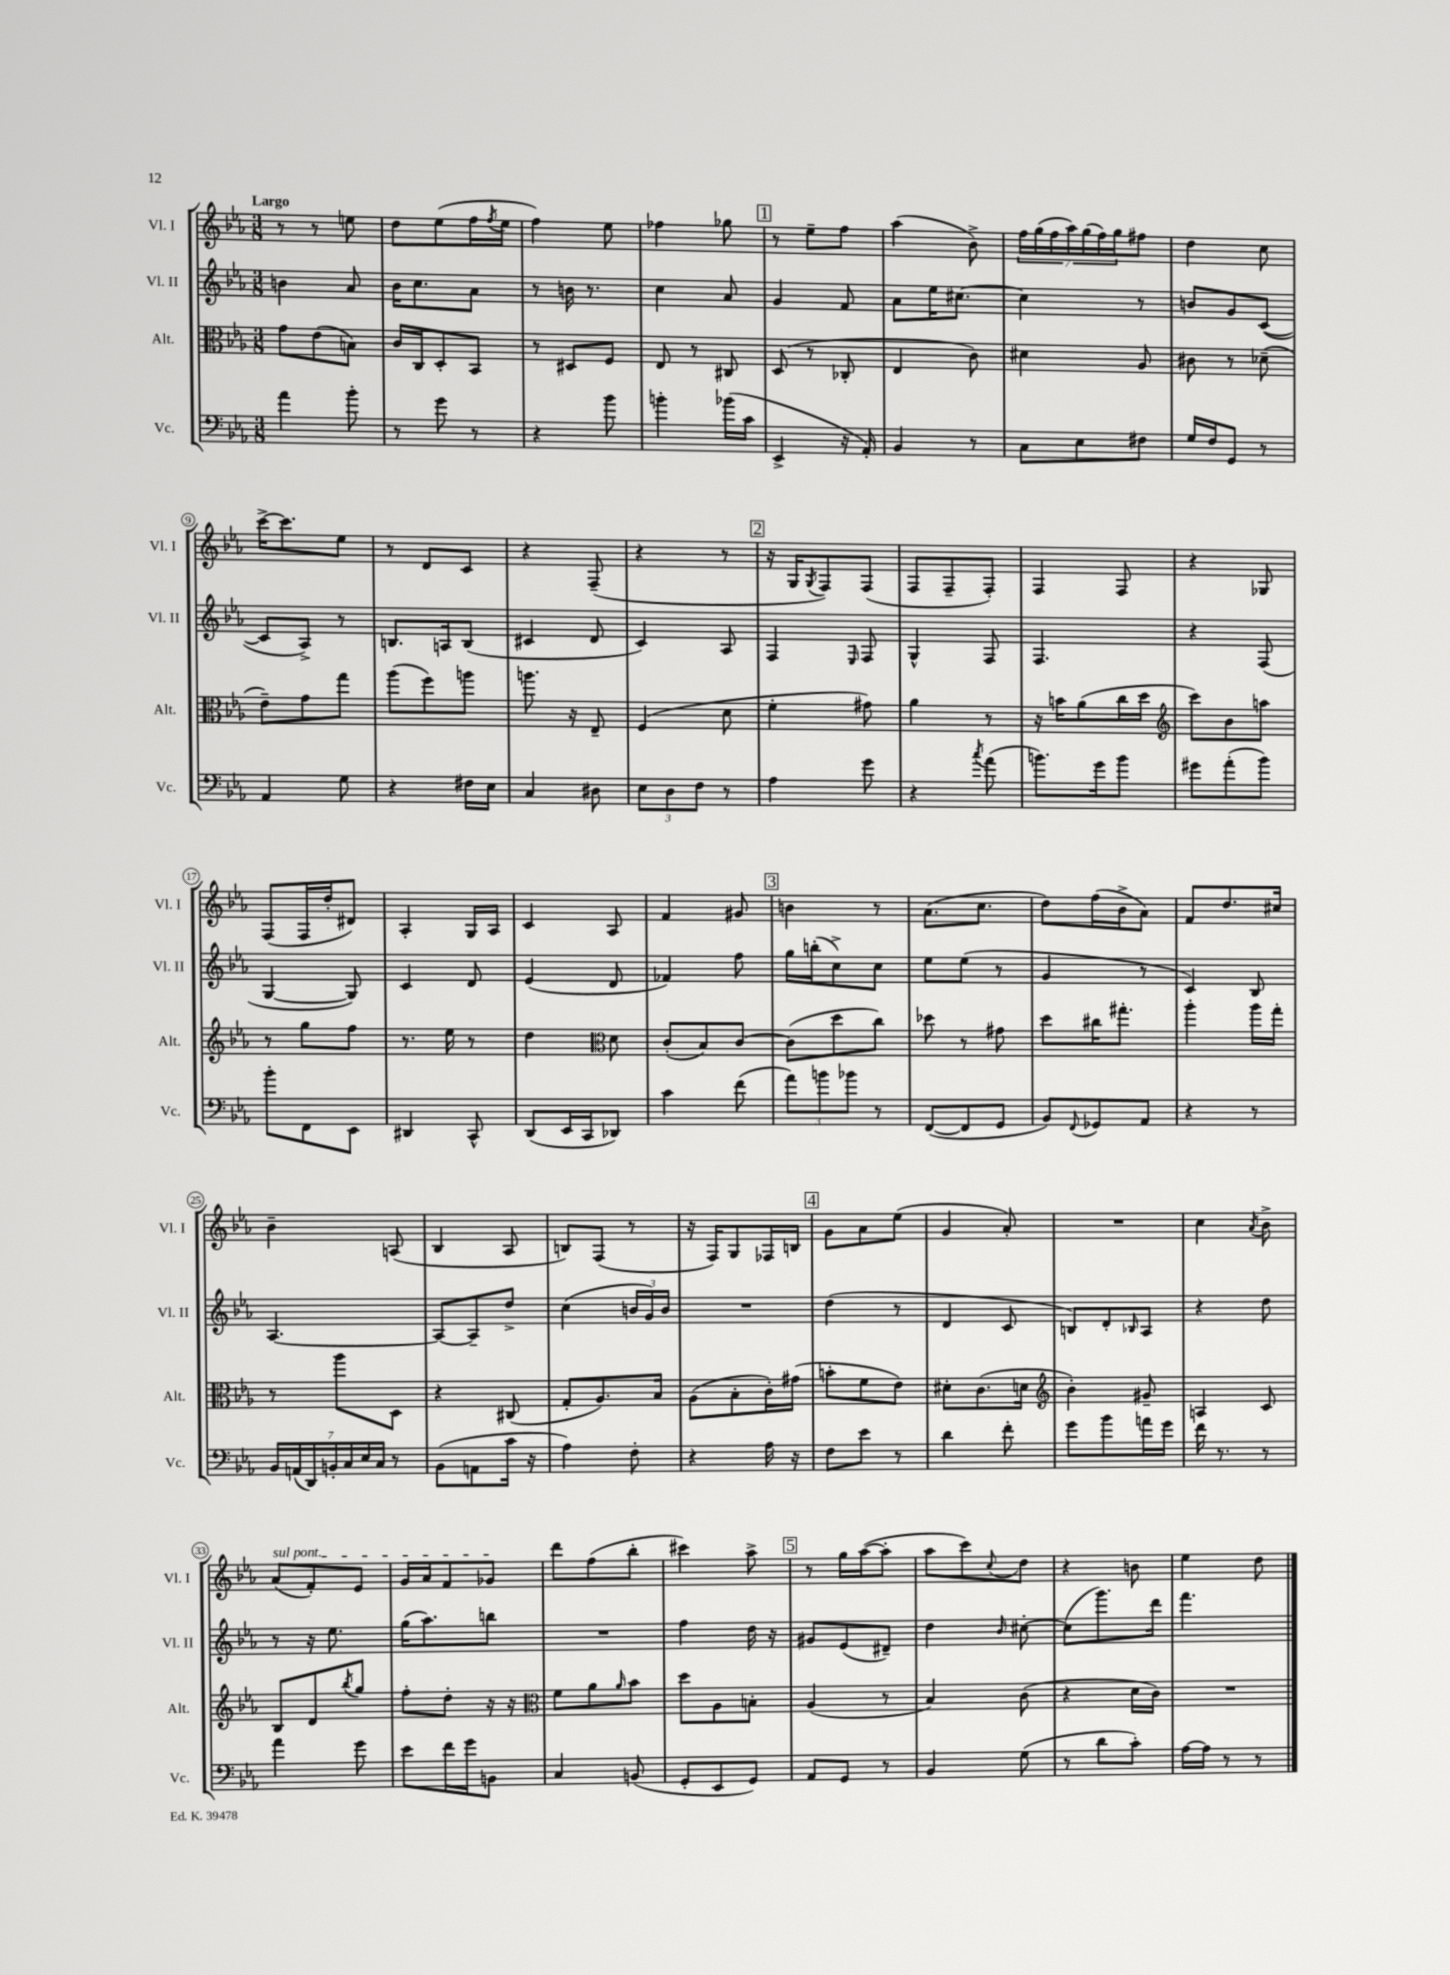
<<
\new StaffGroup <<
\new Staff = "s0" \with { instrumentName = "Vl. I" shortInstrumentName = "Vl. I" } {
    \clef treble \key ees \major \numericTimeSignature \time 3/8 \tempo "Largo"
    r8 r8 e''8 |
    d''8 ees''8( f''16 \acciaccatura { f''8 } ees''16 |
    f''4) ees''8 |
    fes''4 ges''8 |
    \mark \markup { \box "1" } r8 ees''8-- f''8 |
    aes''4( bes'8->) |
    \tuplet 7/4 { f''16 g''16( f''16 aes''16) g''16( f''16) g''16 } fis''8 |
    d''4 c''8 |
    c'''16~-> c'''8. ees''8 |
    r8 d'8 c'8 |
    r4 f8--( |
    r4 r8 |
    \mark \markup { \box "2" } r16 g16 \acciaccatura { g8 } f8) f8( |
    f8 f8-- f8-.) |
    f4 f8 |
    r4 ges8 |
    f8( f16 d''16-. dis'8) |
    aes4-. g16 aes16 |
    c'4 aes8 |
    f'4 gis'8 |
    \mark \markup { \box "3" } b'4 r8 |
    aes'8.( c''8. |
    d''8) f''16( bes'16-> aes'8) |
    f'8 d''8. cis''16 |
    bes'4-- a8( |
    bes4 aes8 |
    b8) f8( r8 |
    r16 f16) g8 fes16 b16 |
    \mark \markup { \box "4" } g'8 aes'8 ees''8( |
    g'4 aes'8-.) |
    R4. |
    c''4 \acciaccatura { aes'8 } bes'8-> |
    \once \override TextSpanner.bound-details.left.text = \markup { \italic "sul pont." } aes'8\startTextSpan( f'8-.) ees'8 |
    g'16 aes'16 f'8 ges'8\stopTextSpan |
    d'''8 f''8( bes''8-. |
    cis'''4) aes''8-> |
    \mark \markup { \box "5" } r8 g''16 aes''16~( aes''8-. |
    aes''8 c'''8) \appoggiatura { c''8 } d''8 |
    r4 b'8 |
    ees''4 d''8 \bar "|." |
}
\new Staff = "s1" \with { instrumentName = "Vl. II" shortInstrumentName = "Vl. II" } {
    \clef treble \key ees \major \numericTimeSignature \time 3/8
    b'4 aes'8 |
    bes'16 c''8. aes'8 |
    r8 b'16 r8. |
    c''4 aes'8 |
    \mark \markup { \box "1" } g'4 f'8 |
    aes'8 ees''16 cis''8.~ |
    cis''4 r8 |
    b'8 g'8 c'8~( |
    c'8 aes8->) r8 |
    b8. a16 b8( |
    cis'4 d'8 |
    c'4) aes8 |
    \mark \markup { \box "2" } f4 \grace { ees16 } f8 |
    g4-^ f8 |
    f4. |
    r4 f8( |
    g4~ g8) |
    c'4 d'8 |
    ees'4( d'8 |
    fes'4) f''8 |
    \mark \markup { \box "3" } g''16 b''16-.( c''8->) c''8 |
    ees''8 ees''8( r8 |
    g'4 r8 |
    c'4) bes8 |
    aes4.~ |
    aes8~ aes8-- d''8-> |
    c''4( \tuplet 3/2 { b'16 g'16) b'16 } |
    R4. |
    \mark \markup { \box "4" } d''4( r8 |
    d'4 c'8 |
    b8) d'8-. \grace { bes16 } aes8 |
    r4 d''8 |
    r8 r16 ees''8. |
    g''16( aes''8.) b''8 |
    R4. |
    f''4 d''16 r16 |
    \mark \markup { \box "5" } gis'8 ees'8( dis'8--) |
    d''4 \grace { bes'16 } cis''8~-. |
    cis''8( g'''8.) d'''16 |
    f'''4. \bar "|." |
}
\new Staff = "s2" \with { instrumentName = "Alt." shortInstrumentName = "Alt." } {
    \clef alto \key ees \major \numericTimeSignature \time 3/8
    g'8 ees'8( b8) |
    c'16 c16 d8-. bes,8 |
    r8 dis8 f8 |
    ees8 r8 cis8 |
    \mark \markup { \box "1" } d8( r8 ces8-. |
    ees4 c'8) |
    dis'4 aes8 |
    cis'8 r8 des'8--( |
    ees'8--) g'8 g''8 |
    aes''8( f''8) a''8 |
    a''8. r16 ees8-- |
    f4( d'8 |
    \mark \markup { \box "2" } f'4-. gis'8) |
    aes'4 r8 |
    r16 b'16 aes'8( c''16 d''16 |
    \clef treble c'''8) bes'8 a''8 |
    r8 g''8 f''8 |
    r8. ees''16 r8 |
    d''4 \clef alto d'8 |
    c'8-.( bes8) c'8~ |
    \mark \markup { \box "3" } c'8( d''8 c''8) |
    des''8 r8 gis'8 |
    d''8 cis''16 gis''8.-. |
    aes''4-. aes''16 g''16-. |
    r8 aes''8 d8 |
    r4 cis8( |
    g8-. aes8.) bes16 |
    aes8( bes8-. c'16-.) gis'16( |
    \mark \markup { \box "4" } b'8-. f'8 ees'8) |
    dis'8-. c'8.( d'16 |
    \clef treble bes'4-.) gis'8-- |
    a4 c'8 |
    bes8 d'8 \acciaccatura { bes''8 } g''8 |
    f''8-. d''8-. r16 r16 |
    \clef alto f'8 aes'8 \grace { aes'16 } bes'8 |
    d''8 aes8 b8-. |
    \mark \markup { \box "5" } aes4( r8 |
    bes4) c'8( |
    r4 d'16 c'16) |
    R4. \bar "|." |
}
\new Staff = "s3" \with { instrumentName = "Vc." shortInstrumentName = "Vc." } {
    \clef bass \key ees \major \numericTimeSignature \time 3/8
    aes'4 bes'8-. |
    r8 g'8 r8 |
    r4 bes'8 |
    b'4-. bes'16( c'16 |
    \mark \markup { \box "1" } ees,4-> r16 aes,16-.) |
    bes,4 r8 |
    c8 ees8 fis8 |
    g16 f16 g,8 r8 |
    aes,4 g8 |
    r4 fis16 ees16 |
    c4 dis8 |
    \tuplet 3/2 { ees8 d8 f8 } r8 |
    \mark \markup { \box "2" } aes4 g'8 |
    r4 \acciaccatura { c''8 } aes'8( |
    b'8.) g'16 b'8 |
    gis'8 aes'8-.( bes'8) |
    bes'8-. f,8 ees,8 |
    dis,4 c,8-^ |
    d,8( ees,16 c,16 des,8) |
    c'4 f'8( |
    \mark \markup { \box "3" } \tuplet 3/2 { aes'8) b'8 bes'8 } r8 |
    f,8~( f,8 g,8 |
    bes,8) \appoggiatura { f,8 } ges,8 aes,8 |
    r4 r8 |
    \tuplet 7/4 { bes,16 a,16( d,16) b,16-. c16 ees16 c16 } r8 |
    bes,8( a,8 c'16 r16 |
    aes4) f8-. |
    r4 aes16 r16 |
    \mark \markup { \box "4" } f8 ees'8 r8 |
    d'4 f'8-. |
    g'8 bes'8 a'16 g'16 |
    f'16 r8. r8 |
    aes'4 g'8 |
    ees'8 f'16 g'16 b,8 |
    c4 b,8( |
    g,8-. ees,8 g,8) |
    \mark \markup { \box "5" } aes,8 g,8 r8 |
    bes,4 g8( |
    r8 d'8 c'8-.) |
    aes16~ aes16 r8 r8 \bar "|." |
}
>>
>>
\layout { \context { \Score \override BarNumber.stencil = #(make-stencil-circler 0.1 0.3 ly:text-interface::print) } }
